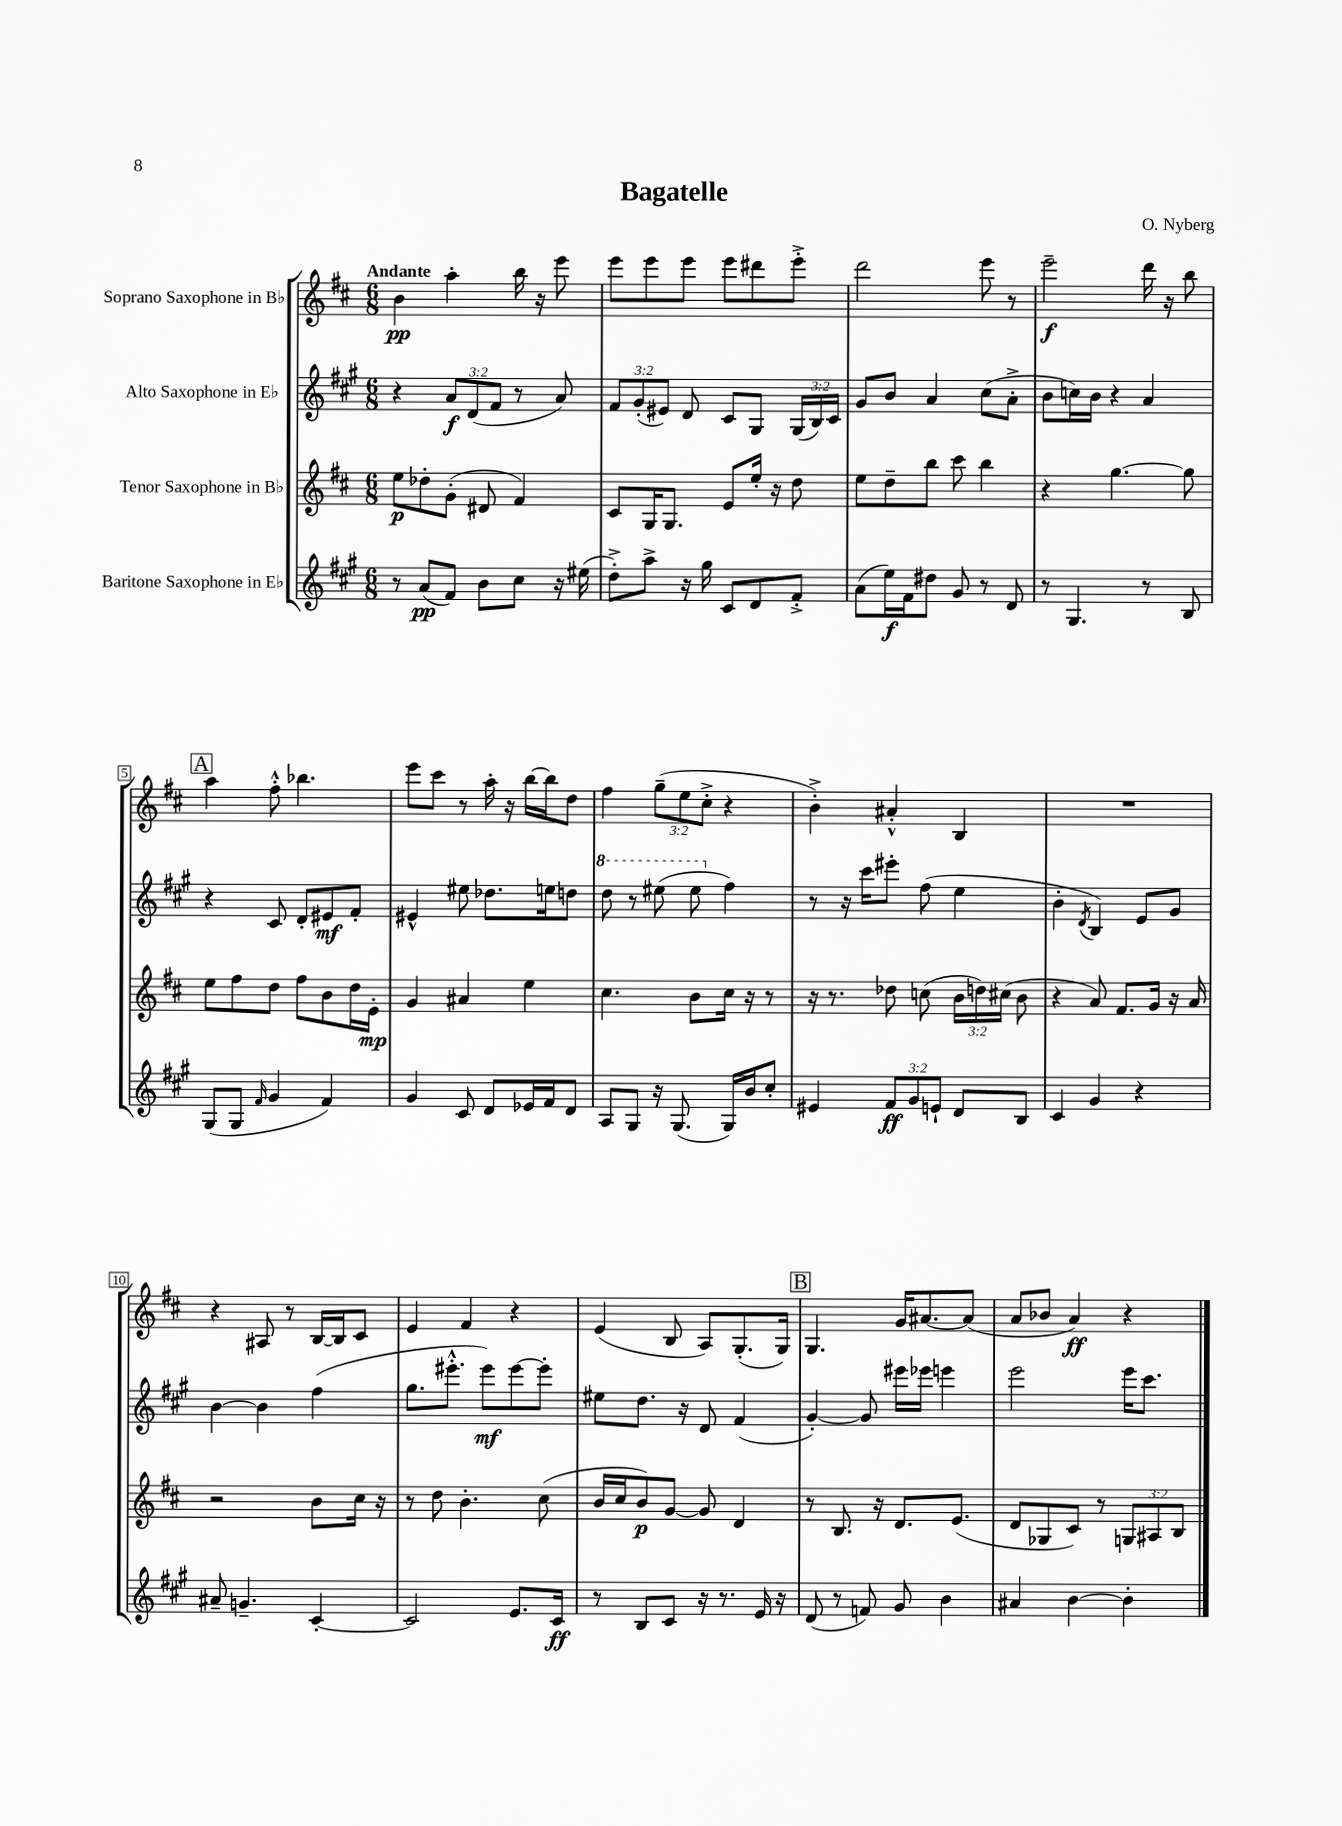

**kern	**dynam	**kern	**dynam	**kern	**dynam	**kern	**dynam
*part4	*part4	*part3	*part3	*part2	*part2	*part1	*part1
*staff4	*staff4	*staff3	*staff3	*staff2	*staff2	*staff1	*staff1
*I"Baritone Saxophone in E♭	*	*I"Tenor Saxophone in B♭	*	*I"Alto Saxophone in E♭	*	*I"Soprano Saxophone in B♭	*
*clefG2	*	*clefG2	*	*clefG2	*	*clefG2	*
*k[f#c#g#]	*	*k[f#c#]	*	*k[f#c#g#]	*	*k[f#c#]	*
*M6/8	*	*M6/8	*	*M6/8	*	*M6/8	*
=1	=1	=1	=1	=1	=1	=1	=1
!	!	!	!	!	!	!LO:TX:a:B:t=Andante	!
8r	.	8ee\L	p	4r	.	4b\	pp
(8a/L	pp	8dd-X'\	.	.	.	.	.
8f#/J)	.	(8g'\J	.	12a/L	f	4aa'\	.
.	.	.	.	(12d/	.	.	.
8b\L	.	8d#X/	.	.	.	.	.
.	.	.	.	12f#/J	.	.	.
8cc#\J	.	4f#/)	.	8r	.	16bb\	.
.	.	.	.	.	.	16r	.
16r	.	.	.	8a/)	.	8eee\	.
(16ee#X\	.	.	.	.	.	.	.
=2	=2	=2	=2	=2	=2	=2	=2
8dd'^\L)	.	8c#/L	.	12f#/L	.	8eee\L	.
.	.	.	.	(12g#'/	.	.	.
8aa^\J	.	16G/K	.	.	.	8eee\	.
.	.	.	.	12e#X/J)	.	.	.
.	.	8.G/J	.	.	.	.	.
16r	.	.	.	8d/	.	8eee\J	.
16gg#\	.	.	.	.	.	.	.
8c#/L	.	8e/L	.	8c#/L	.	8eee\L	.
8d/	.	16ee'/Jk	.	8G#/J	.	8ddd#X\	.
.	.	16r	.	.	.	.	.
8f#'^/J	.	8dd\	.	(24G#/LL	.	8eee'^\J	.
.	.	.	.	24B/)	.	.	.
.	.	.	.	24c#/JJ	.	.	.
=3	=3	=3	=3	=3	=3	=3	=3
(8a\L	.	8ee\L	.	8g#/L	.	2ddd\	.
16ee\L)	f	8dd~\	.	8b/J	.	.	.
16f#\J	.	.	.	.	.	.	.
8dd#X\J	.	8bb\J	.	4a/	.	.	.
8g#/	.	8ccc#\	.	.	.	.	.
8r	.	4bb\	.	(8cc#\L	.	8eee\	.
8d/	.	.	.	8a'^\J	.	8r	.
=4	=4	=4	=4	=4	=4	=4	=4
8r	.	4r	.	8b\L	.	2eee~\	f
4.G#/	.	.	.	16ccn\L)	.	.	.
.	.	.	.	16b\JJ	.	.	.
.	.	[4.gg\	.	4r	.	.	.
8r	.	.	.	4a/	.	16ddd\	.
.	.	.	.	.	.	16r	.
8B/	.	8gg\]	.	.	.	8bb\	.
!!LO:LB:g=z
!!LO:REH:place=s1:t=A
=5	=5	=5	=5	=5	=5	=5	=5
(8G#/L	.	8ee\L	.	4r	.	4aa\	.
8G#/J	.	8ff#\	.	.	.	.	.
16qqf#/	.	.	.	.	.	.	.
4g#/	.	8dd\J	.	8c#/	.	8ff#'^^\	.
.	.	8ff#\L	.	8d'/L	.	4.bb-X\	.
4f#/)	.	8b\	.	8e#X/	mf	.	.
.	.	16dd\L	.	8f#'/J	.	.	.
.	.	16e'\JJ	mp	.	.	.	.
=6	=6	=6	=6	=6	=6	=6	=6
4g#/	.	4g/	.	4e#X^^/	.	8eee\L	.
.	.	.	.	.	.	8ccc#\J	.
8c#/	.	4a#X/	.	8ee#X\	.	8r	.
8d/L	.	.	.	8.dd-X\L	.	16aa'\	.
.	.	.	.	.	.	16r	.
16e-X/L	.	4ee\	.	.	.	[16bb\LL	.
16f#/J	.	.	.	16een\k	.	16bb\J]	.
8d/J	.	.	.	8ddn\J	.	8dd\J	.
=7	=7	=7	=7	=7	=7	=7	=7
*	*	*	*	*8va	*	*	*
8A/L	.	4.cc#\	.	8ddd\	.	4ff#\	.
8G#/J	.	.	.	8r	.	.	.
16r	.	.	.	(8eee#X\	.	(12gg~\L	.
(8.G#/	.	.	.	.	.	.	.
.	.	.	.	.	.	12ee\	.
.	.	8b\L	.	8eee#\	.	.	.
.	.	.	.	.	.	12cc#'^\J	.
*	*	*	*	*X8va	*	*	*
16G#/LL)	.	16cc#\Jk	.	4ff#\)	.	4r	.
16b/J	.	16r	.	.	.	.	.
8cc#'/J	.	8r	.	.	.	.	.
=8	=8	=8	=8	=8	=8	=8	=8
4e#X/	.	16r	.	8r	.	4b'^\)	.
.	.	8.r	.	.	.	.	.
.	.	.	.	16r	.	.	.
.	.	.	.	16ccc#\KL	.	.	.
12f#/L	ff	8dd-X\	.	8eee#X'\J	.	4a#X'^^/	.
12g#/	.	.	.	.	.	.	.
.	.	(8ccn\	.	(8ff#\	.	.	.
12en`/J	.	.	.	.	.	.	.
8d/L	.	24b\LL	.	4ee\	.	4B/	.
.	.	24ddn\)	.	.	.	.	.
.	.	(24cc#X\JJ	.	.	.	.	.
8B/J	.	8b\	.	.	.	.	.
=9	=9	=9	=9	=9	=9	=9	=9
4c#/	.	4r	.	4b'\	.	2.r	.
.	.	.	.	8qd/	.	.	.
4g#/	.	8a/)	.	4B/)	.	.	.
.	.	8.f#/L	.	.	.	.	.
4r	.	.	.	8e/L	.	.	.
.	.	16g/Jk	.	.	.	.	.
.	.	16r	.	8g#/J	.	.	.
.	.	16a/	.	.	.	.	.
!!LO:LB:g=z
=10	=10	=10	=10	=10	=10	=10	=10
8a#X~/	.	2r	.	[4b\	.	4r	.
4.gn~/	.	.	.	.	.	.	.
.	.	.	.	4b\]	.	8A#X/	.
.	.	.	.	.	.	8r	.
[4c#'/	.	8b\L	.	(4ff#\	.	[16B/LL	.
.	.	.	.	.	.	16B/J]	.
.	.	16cc#\Jk	.	.	.	8c#/J	.
.	.	16r	.	.	.	.	.
=11	=11	=11	=11	=11	=11	=11	=11
2c#/]	.	8r	.	8.gg#\L	.	4e/	.
.	.	8dd\	.	.	.	.	.
.	.	.	.	8.eee#X'^^\J	.	.	.
.	.	4.b'\	.	.	.	4f#/	.
.	.	.	.	8eee#\L)	mf	.	.
8.e/L	.	.	.	[8eee#\	.	4r	.
.	.	(8cc#\	.	8eee#'\J]	.	.	.
16c#/Jk	ff	.	.	.	.	.	.
=12	=12	=12	=12	=12	=12	=12	=12
8r	.	16b/LL	.	8ee#X\L	.	(4e/	.
.	.	16cc#/J	.	.	.	.	.
8B/L	.	8b/)	p	8.dd\J	.	.	.
8c#/J	.	[8g/J	.	.	.	8B/	.
.	.	.	.	16r	.	.	.
16r	.	8g/]	.	8d/	.	8A/L)	.
8.r	.	.	.	.	.	.	.
.	.	4d/	.	(4f#/	.	(8.G'/	.
16e/	.	.	.	.	.	.	.
16r	.	.	.	.	.	16G/Jk)	.
!!LO:REH:place=s1:t=B
=13	=13	=13	=13	=13	=13	=13	=13
(8d/	.	8r	.	[4g#'/)	.	4.G/	.
8r	.	8.B/	.	.	.	.	.
8fn/)	.	.	.	8g#/]	.	.	.
.	.	16r	.	.	.	.	.
8g#/	.	8.d/L	.	16eee#X\LL	.	16g/KL	.
.	.	.	.	16eee-X\JJ	.	[8.a#X/	.
4b\	.	.	.	4eeen\	.	.	.
.	.	(8.e/J	.	.	.	.	.
.	.	.	.	.	.	(8a#/J]	.
=14	=14	=14	=14	=14	=14	=14	=14
4a#X/	.	8d/L	.	2eee\	.	8a/L	.
.	.	8G-X/	.	.	.	8b-X/J	.
[4b\	.	8c#/J)	.	.	.	4a/)	ff
.	.	8r	.	.	.	.	.
4b'\]	.	12Gn/L	.	16eee\KL	.	4r	.
.	.	.	.	8.ccc#\J	.	.	.
.	.	12A#X/	.	.	.	.	.
.	.	12B/J	.	.	.	.	.
==	==	==	==	==	==	==	==
*-	*-	*-	*-	*-	*-	*-	*-
